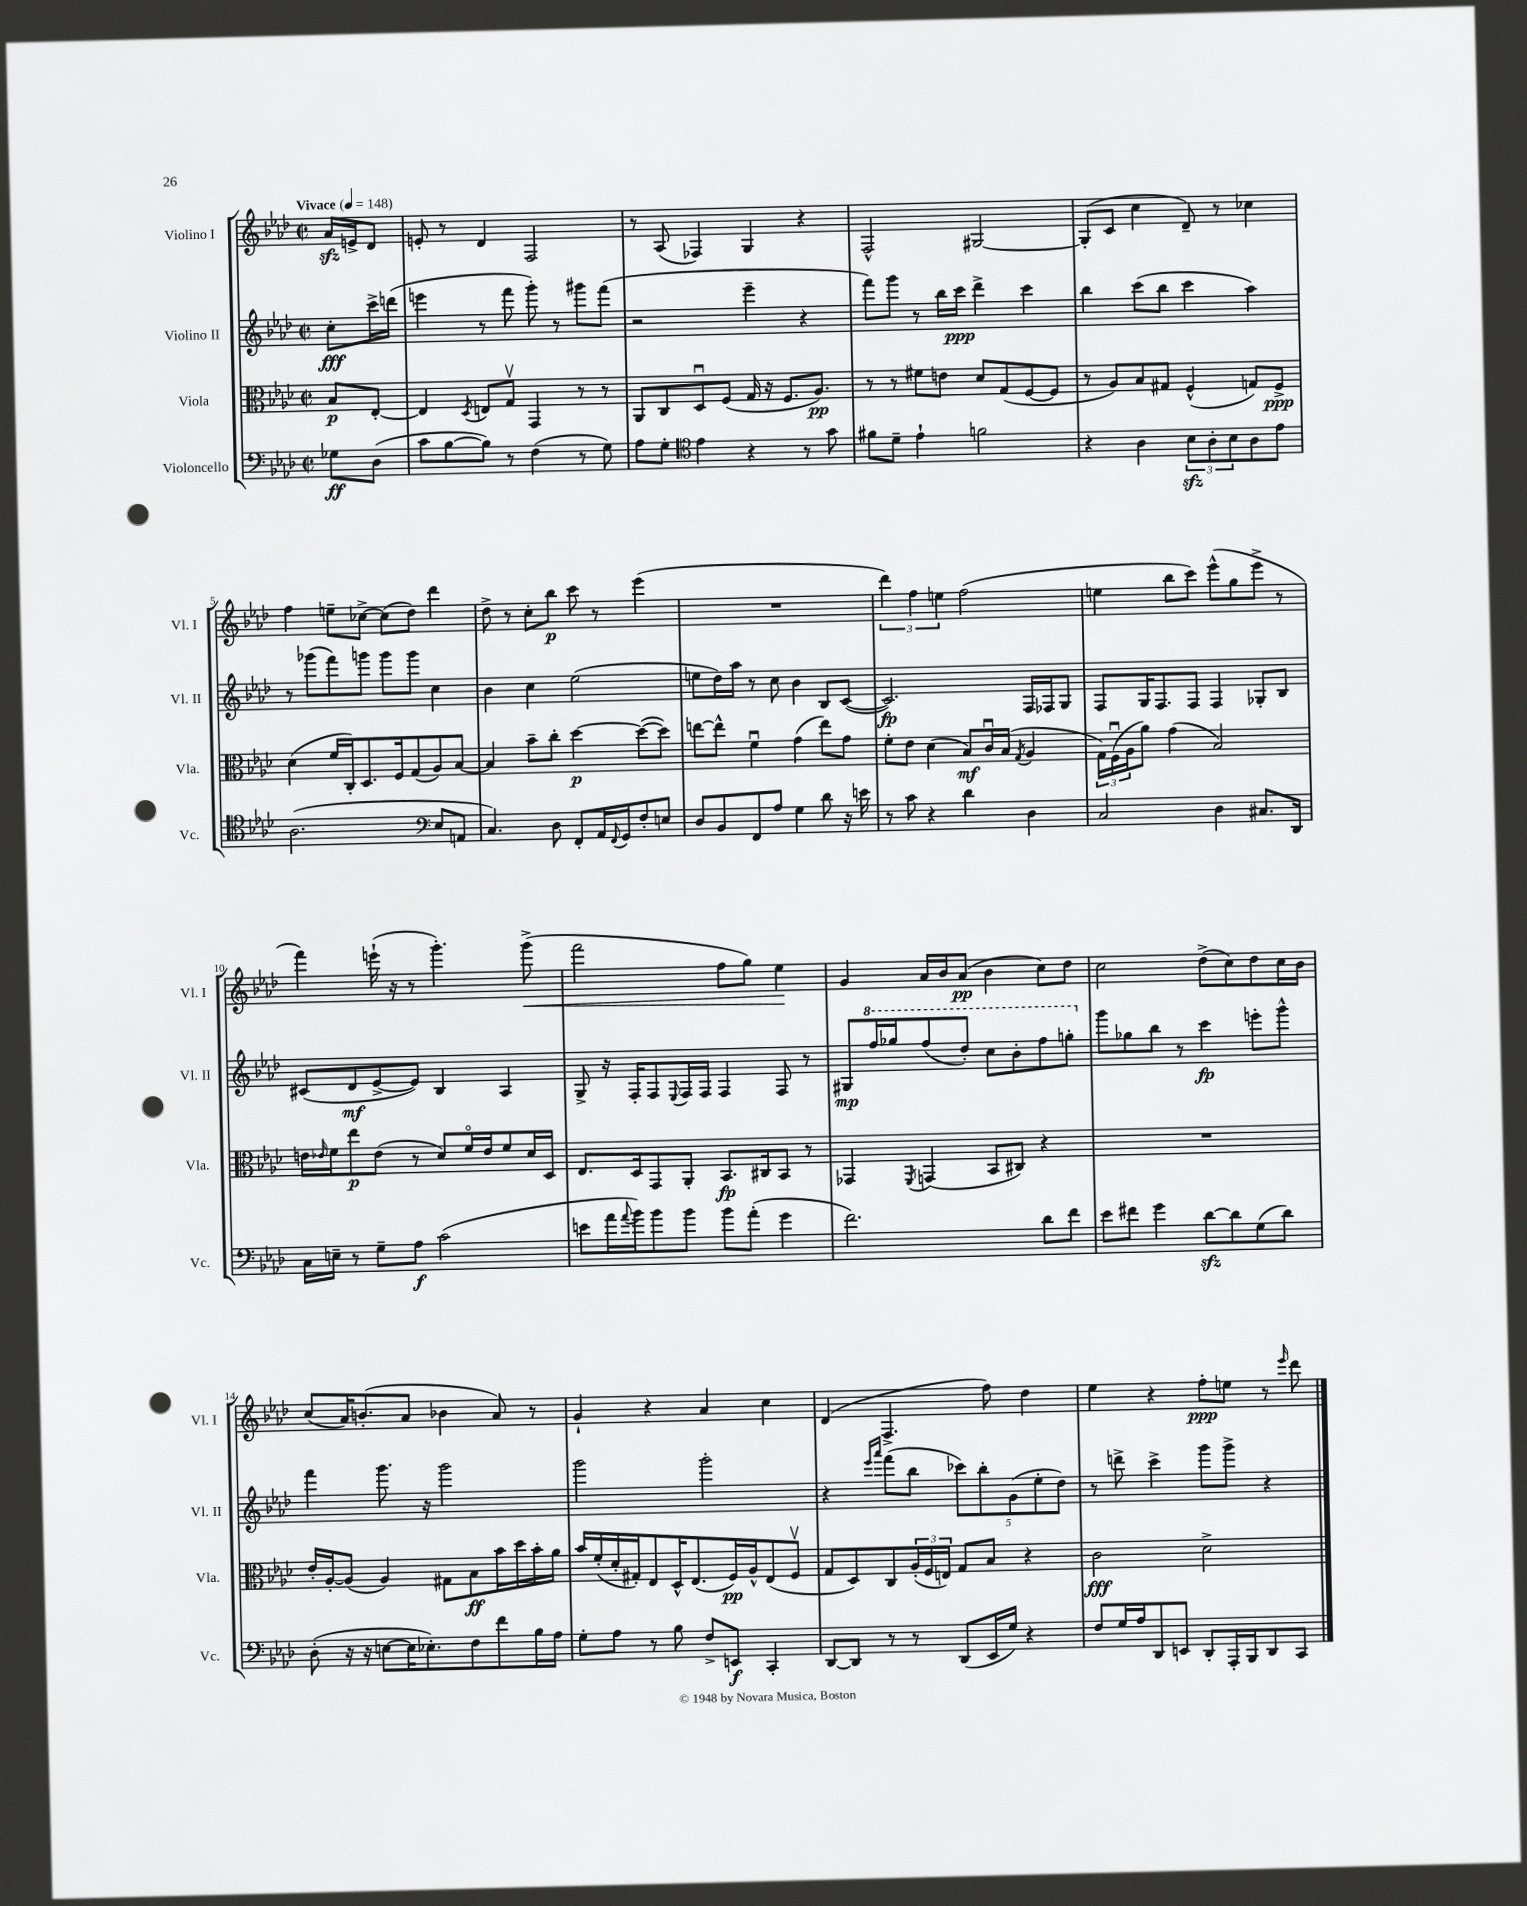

**kern	**kern	**kern	**kern
*staff4	*staff3	*staff2	*staff1
*clefF4	*clefC3	*clefG2	*clefG2
*k[b-e-a-d-]	*k[b-e-a-d-]	*k[b-e-a-d-]	*k[b-e-a-d-]
*M2/2	*M2/2	*M2/2	*M2/2
*met(c|)	*met(c|)	*met(c|)	*met(c|)
*MM148	*MM148	*MM148	*MM148
8G-\L	8B-/L	8cc'\L	16a-/LL
.	.	.	16e^/J
(8D-\J	[8E-'/J	16ccc^\L	8d-/J
.	.	(16ddd\JJ	.
=	=	=	=
8c\L	4E-/]	4eee\	8e'/
[8B-\	.	.	8r
.	8qD-/	.	.
8B-\]J)	8E/L	8r	4d-/
8r	8Gv/J	8fff\	.
(4F\	4GG/	8ggg'\)	2F/
.	.	8r	.
8r	8r	8ggg#\L	.
8G\)	8r	(8fff\J	.
=	=	=	=
8A-\L	8AA-/L	2r	8r
8G'\J	8C/	.	(8A-/
*clefC4	*	*	*
4e-\	8D-u/	.	4F-/)
.	(8F/J	.	.
4r	16G/	4eee-~\	4G/
.	16r	.	.
.	8.F/L	.	.
8r	.	4r	4r
.	8.A-/J)	.	.
8g\	.	.	.
=	=	=	=
8f#\L	8r	8fff\L)	2F^^/
8d-~\J	8r	8ggg\J	.
4e-`\	8f#\L	8r	.
.	8e\J	16bb-\LL	.
.	.	16ccc\JJ	.
2f\	8d-/L	4ddd-^\	[2G#/
.	(8G/	.	.
.	[8F/	4ccc\	.
.	8F/]J	.	.
=	=	=	=
4r	8r	4bb-\	(8G#'/]L
.	8A-/L)	.	8c/J
4A-\	8B-/	(8ccc\L	4cc\
.	8G#/J	8bb-\J	.
12B-\L	(4F^^/	4ccc\	8d-~/)
12A-'\	.	.	.
.	.	.	8r
12B-\	.	.	.
8A-\	8G/L)	4aa-\)	4cc-\
8e-\J	8F^/J	.	.
=	=	=	=
(2.A-\	(4d-\	8r	4ff\
.	.	(8ggg-\L	.
.	16f/LL	8fff\)	8ee~\L
.	16C'/J)	.	.
.	8.D-/	8ggg\J	[8cc-^\J
.	.	8ggg\L	(8cc-\]L
.	16F/k	.	.
.	(8G/	8ggg\J	8dd-\J)
*clefF4	*	*	*
8E-/L	8A-/)	4cc\	4ddd-\
8AA/J	[8B-/J	.	.
=	=	=	=
4.C/)	4B-/]	4b-\	8dd-^\
.	.	.	8r
.	8b-~\L	4cc\	8cc'\L
8D-\	8cc'\J	.	8bb-\J
8FF'/L	[4dd-\	(2ee-\	8ccc\
16AA-/L	.	.	8r
8qqFF/	.	.	.
16GG/J	.	.	.
8F'/	(8dd-\_L	.	(4eee-\
8E/J	8dd-\]J)	.	.
=	=	=	=
8D-/L	[8ee\L	8ee\L	1r
8BB-/	8ee^^\]J	16dd-\L)	.
.	.	16aa-\JJ	.
8FF/	4fu\	8r	.
8A-/J	.	8cc\	.
4G\	(4g\	4b-\	.
8d-\	8ee\L)	8B-/L	.
16r	8g\J	([8c/J	.
16e\	.	.	.
=	=	=	=
8r	8f'\L	2.c/])	6ddd-\)
8c\	8e-\J	.	.
.	.	.	6ff\
4r	(4d-\	.	.
.	.	.	6ee\
4d-\	8B-/L)	.	(2ff\
.	16cu/L	.	.
.	(16B-/JJ	.	.
.	8qG/	.	.
4D-\	4A-/	16F/LL	.
.	.	16F-/J	.
.	.	8G/J	.
=	=	=	=
2C/	24G\LL)	8F/L	4ee\
.	(24Fu\	.	.
.	24A-\J	.	.
.	8a-\J)	16G/K	.
.	.	8.F/	.
.	(4g\	.	8bb-\L
.	.	8F/J	8ccc\J)
4D-\	2B-/)	4F/	(8eee-^^\L
.	.	.	8gg\
8.C#/L	.	8G-'/L	8eee-^\J
.	.	8B-/J	8r
16DD-/Jk	.	.	.
=	=	=	=
16C\LL	16e\LL	(8c#/L	4fff\)
.	16qqe-/	.	.
16E~\JJ	16f\J	.	.
8r	8ee-\	8d-/	.
8G~\L	(8e-\J	[8e-^/	(16eee`\
.	.	.	16r
8A-\J	8r	8e-/]J)	8r
(2c\	8d-/L)	4B-/	4.ggg'\)
.	16fo/L	.	.
.	16e-/J	.	.
.	8f/	4A-/	.
.	16d-/L	.	(8ggg^\
.	16D-/JJ	.	.
=	=	=	=
8e\L	8.E-/L	8G^/	2fff\
16a-\L	.	16r	.
8qqa-/	.	.	.
16b-\J)	16D-/k	16F'/LK	.
8b-\	8GG/	8F/	.
.	.	8qqE-/	.
8b-\J	8AA-'/J	16F/L	.
.	.	16F/JJ	.
8b-\L	8.BB-/L	4F/	8ff\L
(8a-'\J	.	.	8gg\J)
.	16C#/k	.	.
4g\	8BB-/J	8F/	4ee-\
.	8r	8r	.
=	=	=	=
2.f\)	4GG-/	8G#/L	4g/
.	.	16fff/L	.
.	.	16ggg-/J	.
.	8qFF/	.	.
.	(4GG/	(8fff/	16a-/LL
.	.	.	16b-/J
.	.	8ddd-'/J)	(8a-/J
.	8BB-/L	8ccc\L	4b-\
.	8C#/J)	8bb-'\	.
8d-\L	4r	8fff\	8cc\L)
8f\J	.	8ggg'\J	8dd-\J
=	=	=	=
8e-\L	1r	8ggg\L	2cc\
8f#\J	.	8gg-\	.
4g\	.	8bb-\J	.
.	.	8r	.
[8d-\L	.	4ccc\	(8dd-^\L
8d-\]	.	.	8cc\)
(8G\	.	8eee'\L	8dd-\
8d-\J)	.	8ggg^^\J	16cc\L
.	.	.	16b-\JJ
=	=	=	=
(8D-'\	16e-'/LL	4fff\	(8cc/L
.	[16A-'/J	.	.
16r	(8A-/]J	.	16a-/K)
16r	.	.	(8.b'/
[8E\L	4A-/)	8.ggg\	.
16E\]K	.	.	8a-/J
8.E-'\)	.	16r	.
.	8G#\L	2ggg\	4b-\
8F\	8B-\	.	.
8f\	16b-\L	.	8a-/)
.	16dd-\	.	.
16B-\L	16b-'\	.	8r
16A-\JJ	16a-\JJ	.	.
=	=	=	=
8G'\L	16b-/LL	2ggg\	4g`/
.	(16f'/	.	.
8A-\J	16d-'/	.	.
.	16G#'/J)	.	.
8r	8E-/	.	4r
8B-\	16D-^^/K	.	.
.	(8.E-/	.	.
8F^/L	.	2ggg'\	4a-/
8EE/J	16F/L)	.	.
.	16A-^^/J	.	.
4CC'/	(8E-/	.	4cc\
.	8Fv/J	.	.
=	=	=	=
[8DD-/L	8G/L	4r	(4d-/
8DD-/]J	8D-/)	.	.
.	.	16qqeee-/LL	.
.	.	16qqaaa-/JJ	.
8r	8C/	(8fff\L	4.F^/
8r	(24A-'/L	8bb-\J	.
.	24F/	.	.
.	24E/JJ)	.	.
(8DD-/L	8G/L	10ccc-\L)	.
.	.	10bb-'\	.
16EE-/L	8B-/J	.	8ff\)
16G/JJ)	.	.	.
.	.	(10g\	.
4r	4r	.	4dd-\
.	.	10ee-'\	.
.	.	10dd-\J)	.
=	=	=	=
8F/L	2c\	8r	4ee-\
16G/L	.	8ddd^\	.
16A-/J	.	.	.
8DD-/	.	4ccc^\	4r
8EE/J	.	.	.
8DD-'/L	2d-^\	8ggg\L	8ff'\L
16AAA-'/L	.	8ggg^\J	8ee\J
16BBB-/J	.	.	.
8DD-/	.	4r	8r
.	.	.	16qqeee-/
8CC/J	.	.	8ddd-\
==	==	==	==
*-	*-	*-	*-
